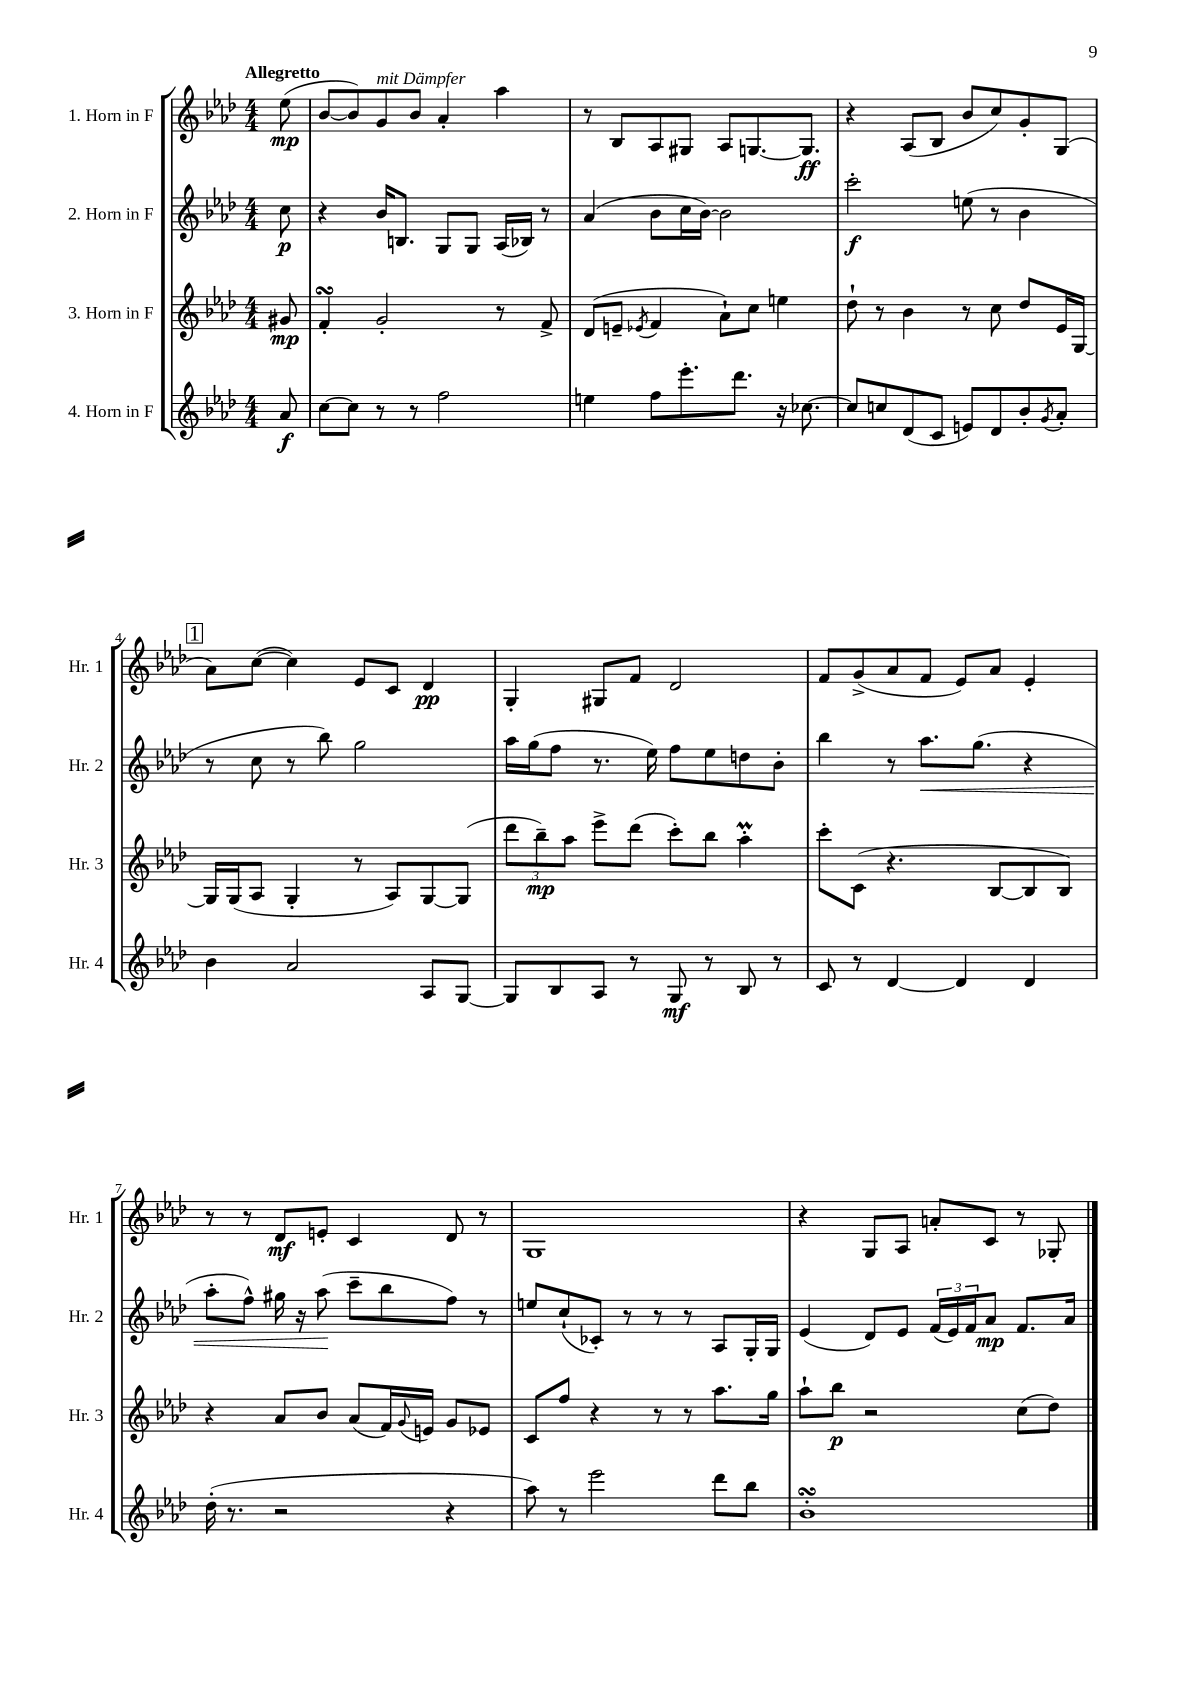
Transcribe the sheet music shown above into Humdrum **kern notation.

**kern	**kern	**kern	**kern
*staff4	*staff3	*staff2	*staff1
*clefG2	*clefG2	*clefG2	*clefG2
*k[b-e-a-d-]	*k[b-e-a-d-]	*k[b-e-a-d-]	*k[b-e-a-d-]
*M4/4	*M4/4	*M4/4	*M4/4
8a-	8g#	8cc	(8ee-
=	=	=	=
[8cc	4f'	4r	[8b-
8cc]	.	.	8b-])
8r	2g'	16b-	8g
.	.	8.B	.
8r	.	.	8b-
2ff	.	8G	4a-'
.	.	8G	.
.	8r	(16A-	4aa-
.	.	16B-)	.
.	8f^	8r	.
=	=	=	=
4ee	(8d-	(4a-	8r
.	8e~	.	8B-
.	8qe-	.	.
8ff	4f	8b-	8A-
8.eee-'	.	16cc	8G#
.	.	[16b-)	.
.	8a-`)	2b-]	8A-
8.ddd-	.	.	.
.	8cc	.	[8.G
16r	4ee	.	.
[8.cc-	.	.	8.G]
=	=	=	=
8cc-]	8dd-`	2ccc'	4r
8cc	8r	.	.
(8d-	4b-	.	(8A-
8c	.	.	8B-
8e)	8r	(8ee	8b-
8d-	8cc	8r	8cc)
8b-'	8dd-	4b-	8g'
8qg	.	.	.
8a-'	16e-	.	(8G
.	[16G	.	.
=	=	=	=
4b-	16G]	8r	8a-)
.	(16G	.	.
.	8A-	8cc	([8cc
2a-	4G'	8r	4cc])
.	.	8bb-)	.
.	8r	2gg	8e-
.	8A-)	.	8c
8A-	[8G	.	4d-
[8G	(8G]	.	.
=	=	=	=
8G]	12ddd-	16aa-	4G'
.	.	(16gg	.
.	12bb-~)	.	.
8B-	.	8ff	.
.	12aa-	.	.
8A-	8eee-^	8.r	8G#
8r	(8ddd-	.	8f
.	.	16ee-)	.
8G	8ccc')	8ff	2d-
8r	8bb-	8ee-	.
8B-	4aa-'	8dd	.
8r	.	8b-'	.
=	=	=	=
8c	8ccc'	4bb-	8f
8r	(8c	.	(8g^
[4d-	4.r	8r	8a-
.	.	8.aa-	8f
4d-]	.	.	8e-)
.	.	(8.gg	.
.	[8B-	.	8a-
4d-	8B-]	4r	4e-'
.	8B-)	.	.
=	=	=	=
(16dd-'	4r	8aa-'	8r
8.r	.	.	.
.	.	8ff^^)	8r
2r	8a-	16gg#	8d-
.	.	16r	.
.	8b-	(8aa-	8e'
.	(8a-	8ccc~	4c
.	16f)	8bb-	.
.	8qqg	.	.
.	16e	.	.
4r	8g	8ff)	8d-
.	8e-	8r	8r
=	=	=	=
8aa-)	8c	8ee	1G
8r	8ff	(8cc`	.
2eee-	4r	8c-')	.
.	.	8r	.
.	8r	8r	.
.	8r	8r	.
8ddd-	8.aa-	8A-	.
8bb-	.	16G'	.
.	16gg	16G	.
=	=	=	=
1b-'	8aa-`	(4e-	4r
.	8bb-	.	.
.	2r	8d-)	8G
.	.	8e-	8A-
.	.	(24f	8a'
.	.	24e-)	.
.	.	24f	.
.	.	8a-	8c
.	(8cc	8.f	8r
.	8dd-)	.	8G-'
.	.	16a-	.
==	==	==	==
*-	*-	*-	*-
